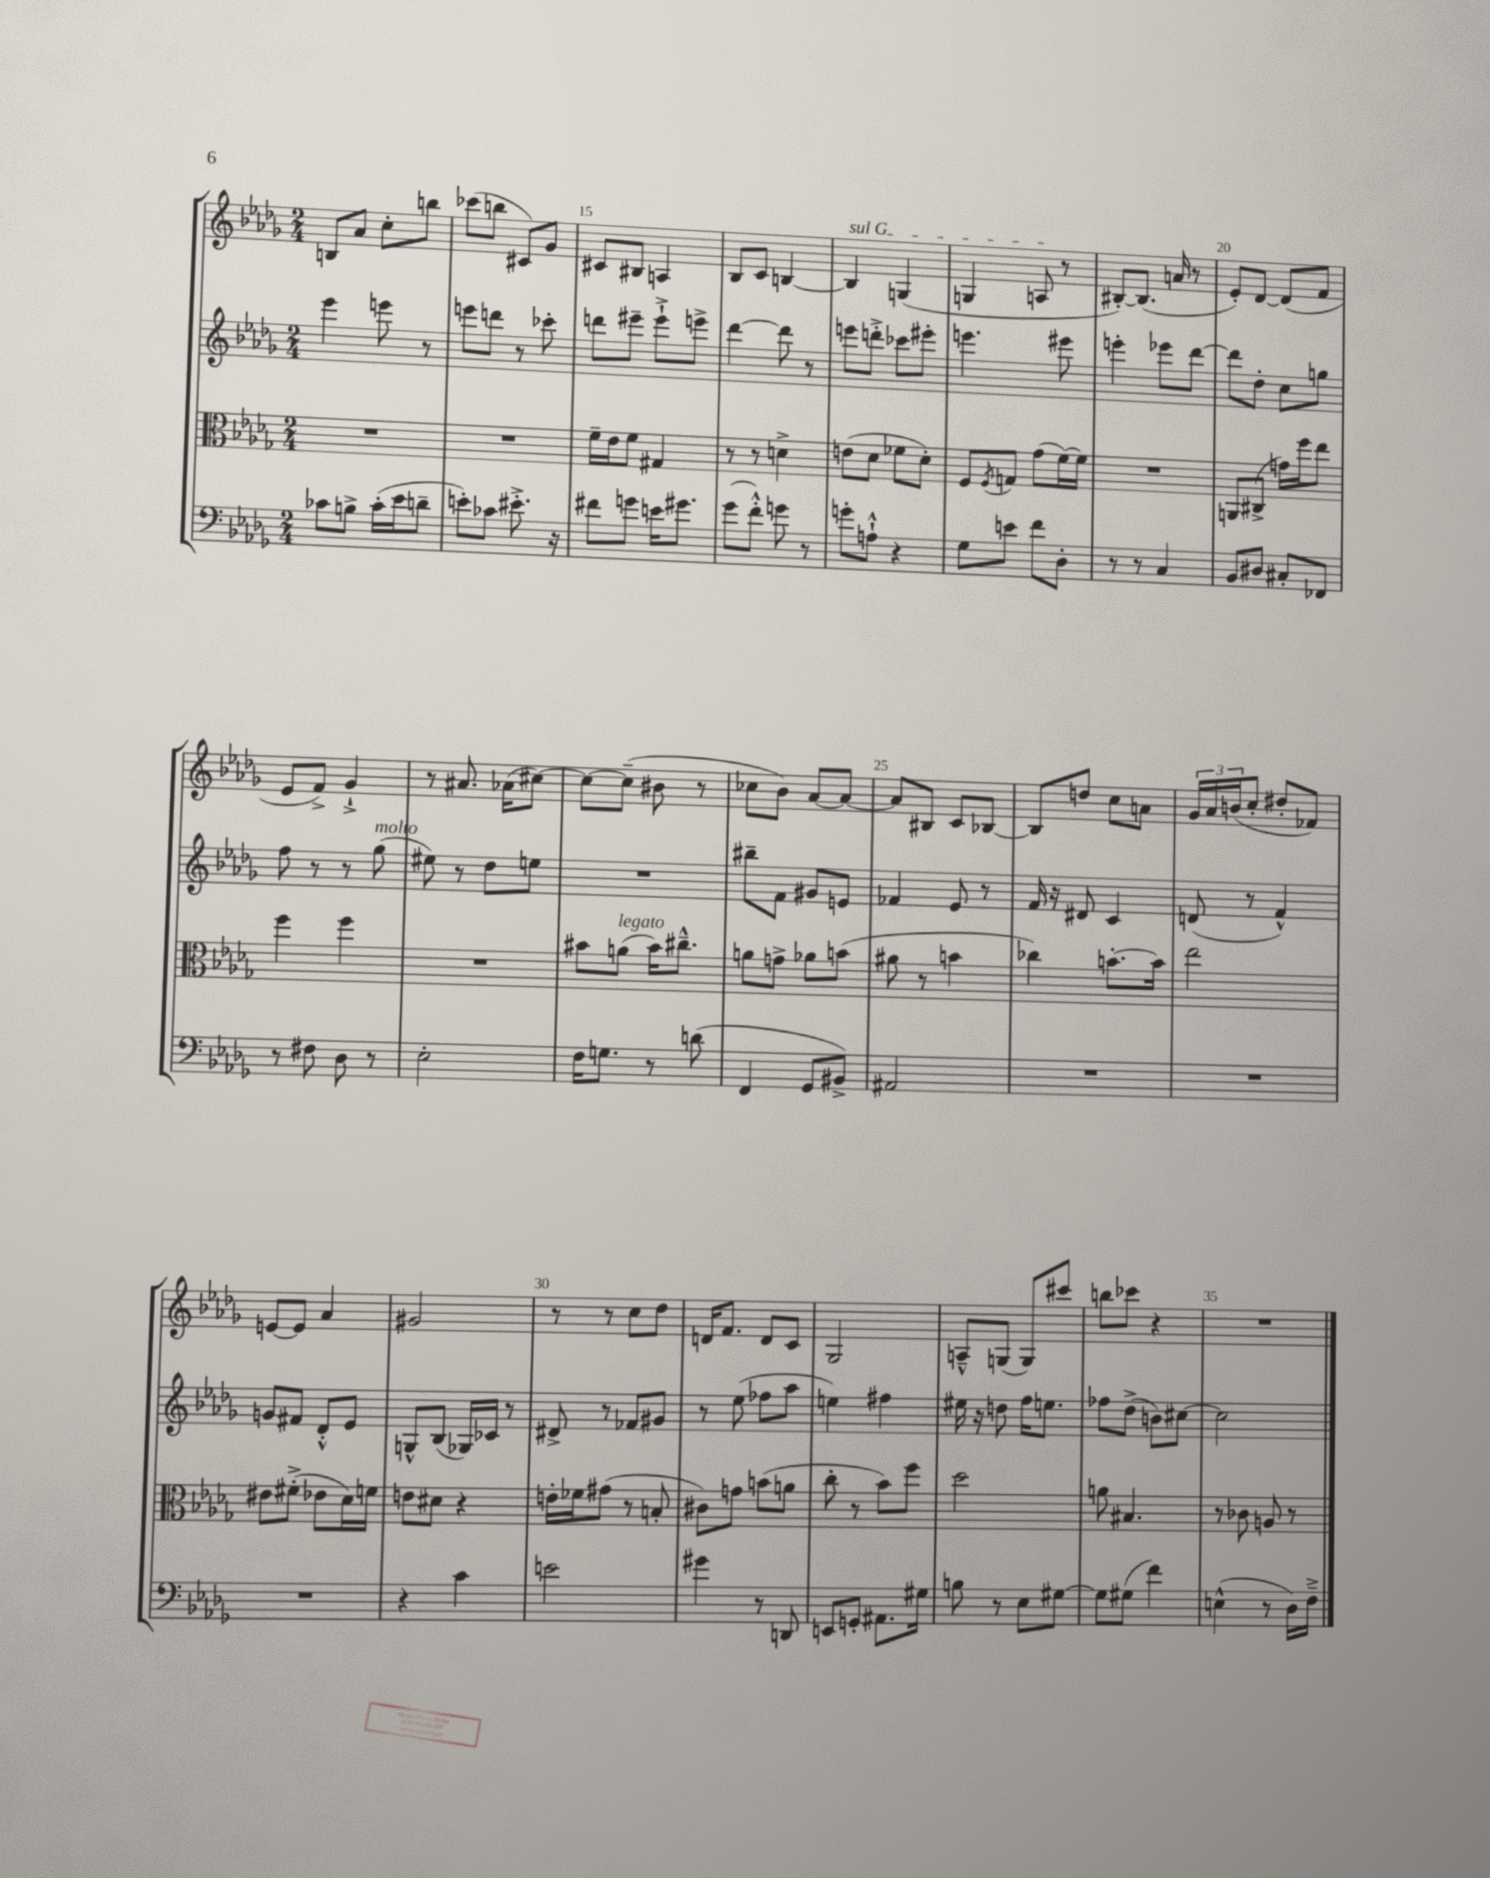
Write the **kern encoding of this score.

**kern	**kern	**kern	**kern
*staff4	*staff3	*staff2	*staff1
*clefF4	*clefC3	*clefG2	*clefG2
*k[b-e-a-d-g-]	*k[b-e-a-d-g-]	*k[b-e-a-d-g-]	*k[b-e-a-d-g-]
*M2/4	*M2/4	*M2/4	*M2/4
8c-	2r	4eee-	8B
8B^	.	.	8a-
(16c-'	.	8eee	8cc'
16e-	.	.	.
8d~	.	8r	8bb
=	=	=	=
8e')	2r	8eee	(8ccc-
8c-	.	8ddd	8bb
8.e#'^	.	8r	8c#)
.	.	8ccc-'	8g-
16r	.	.	.
=	=	=	=
8f#	16f~	8ddd	8c#
.	16e-	.	.
8g	8f	8eee#~	8B#
16e	4G#	8eee#`^	4A
8.g#	.	.	.
.	.	8eee^	.
=	=	=	=
(8g-	8r	[4ddd-	8B-
8f'^^)	8r	.	8c
8g	4d^	8ddd-]	[4B
8r	.	8r	.
=	=	=	=
8g'	(8e	8eee	4B]
8A`^^	8d-	8ddd'^	.
4r	8f-	8ccc-	(4G
.	8d-')	8eee#'	.
=	=	=	=
8G-	8F	4.eee	4G
.	8qF	.	.
8e	8G	.	.
8f	(8g-	.	8A
8D-'	[16f)	8eee#	8r
.	16f]	.	.
=	=	=	=
8r	2r	4eee'	[8B#')
8r	.	.	(8.B#]
4C	.	8eee-	.
.	.	.	16a
.	.	[8ddd-	8r
=	=	=	=
8BB-	8AA	8ddd-]	8e-')
8D#	(8C#^	8dd-'	[8d-
8C#'	16g)	8cc	(8d-]
.	16ff	.	.
8FF-	8ee-	8gg	8f
=	=	=	=
8r	4ff	8ff	8e-
8F#	.	8r	8f^)
8D-	4ff	8r	4g-`^
8r	.	(8gg-	.
=	=	=	=
2E-'	2r	8ee#)	8r
.	.	8r	8.a#
.	.	8dd-	.
.	.	.	(16a-
.	.	8ee	[8cc#)
=	=	=	=
16F	8b#	2r	8cc#_
8.G	.	.	.
.	(8a	.	(8cc#~]
8r	16b#)	.	8b#
.	8.cc#~^^	.	.
(8d	.	.	8r
=	=	=	=
4FF	8a	8bb#~	8cc-
.	8g^	8f	8b-)
8GG-	8a-	8g#	[8a-
8BB#^)	(8b	8e	8a-_
=	=	=	=
2AA#	8a#	4f-	8a-]
.	8r	.	8B#
.	4b	8e-	8c
.	.	8r	[8B-
=	=	=	=
2r	4cc-)	16f	8B-]
.	.	16r	.
.	.	8d#	8dd
.	[8.b'	4c	8cc
.	.	.	8a
.	16b]	.	.
=	=	=	=
2r	2ee-	(8d	24g-
.	.	.	24a-
.	.	.	(24b
.	.	8r	8cc'
.	.	4f^^)	8dd#'
.	.	.	8f-)
=	=	=	=
2r	8e#	8g	[8e
.	(8f#'^	8f#	8e]
.	8e-	8d-'^^	4a-
.	16d-)	8e-	.
.	16f	.	.
=	=	=	=
4r	8e	8G^^	2g#
.	8d#	(8B-	.
4c	4r	16G-)	.
.	.	16c-	.
.	.	8r	.
=	=	=	=
2e	16e'	8d#^	8r
.	16f-	.	.
.	(8g#	8r	8r
.	8r	8f-	8cc
.	8B'	8g#	8dd-
=	=	=	=
4g#	8c#)	8r	16d
.	.	.	8.f
.	8g	(8ee-	.
8r	(8b	8ff-	8d
8DD	8a	8aa-	8c
=	=	=	=
8EE	8cc'	4ee)	2G-
8GG'	8r	.	.
8.AA#	8b-)	4ff#	.
.	8ff	.	.
16G#	.	.	.
=	=	=	=
8B	2dd-	16ee#	8A~^^
.	.	16r	.
8r	.	8dd	(8G
8E-	.	16ff	8G)
.	.	8.ee	.
[8G#	.	.	8ccc#
=	=	=	=
8G#]	8a	8ff-	8bb
(8G#	4.B#	(8dd-^	8ccc-
4f)	.	8b)	4r
.	.	[8cc#	.
=	=	=	=
(4E^^	8r	2cc#]	2r
.	8c-	.	.
8r	8A	.	.
16D-)	8r	.	.
16F~^	.	.	.
==	==	==	==
*-	*-	*-	*-
